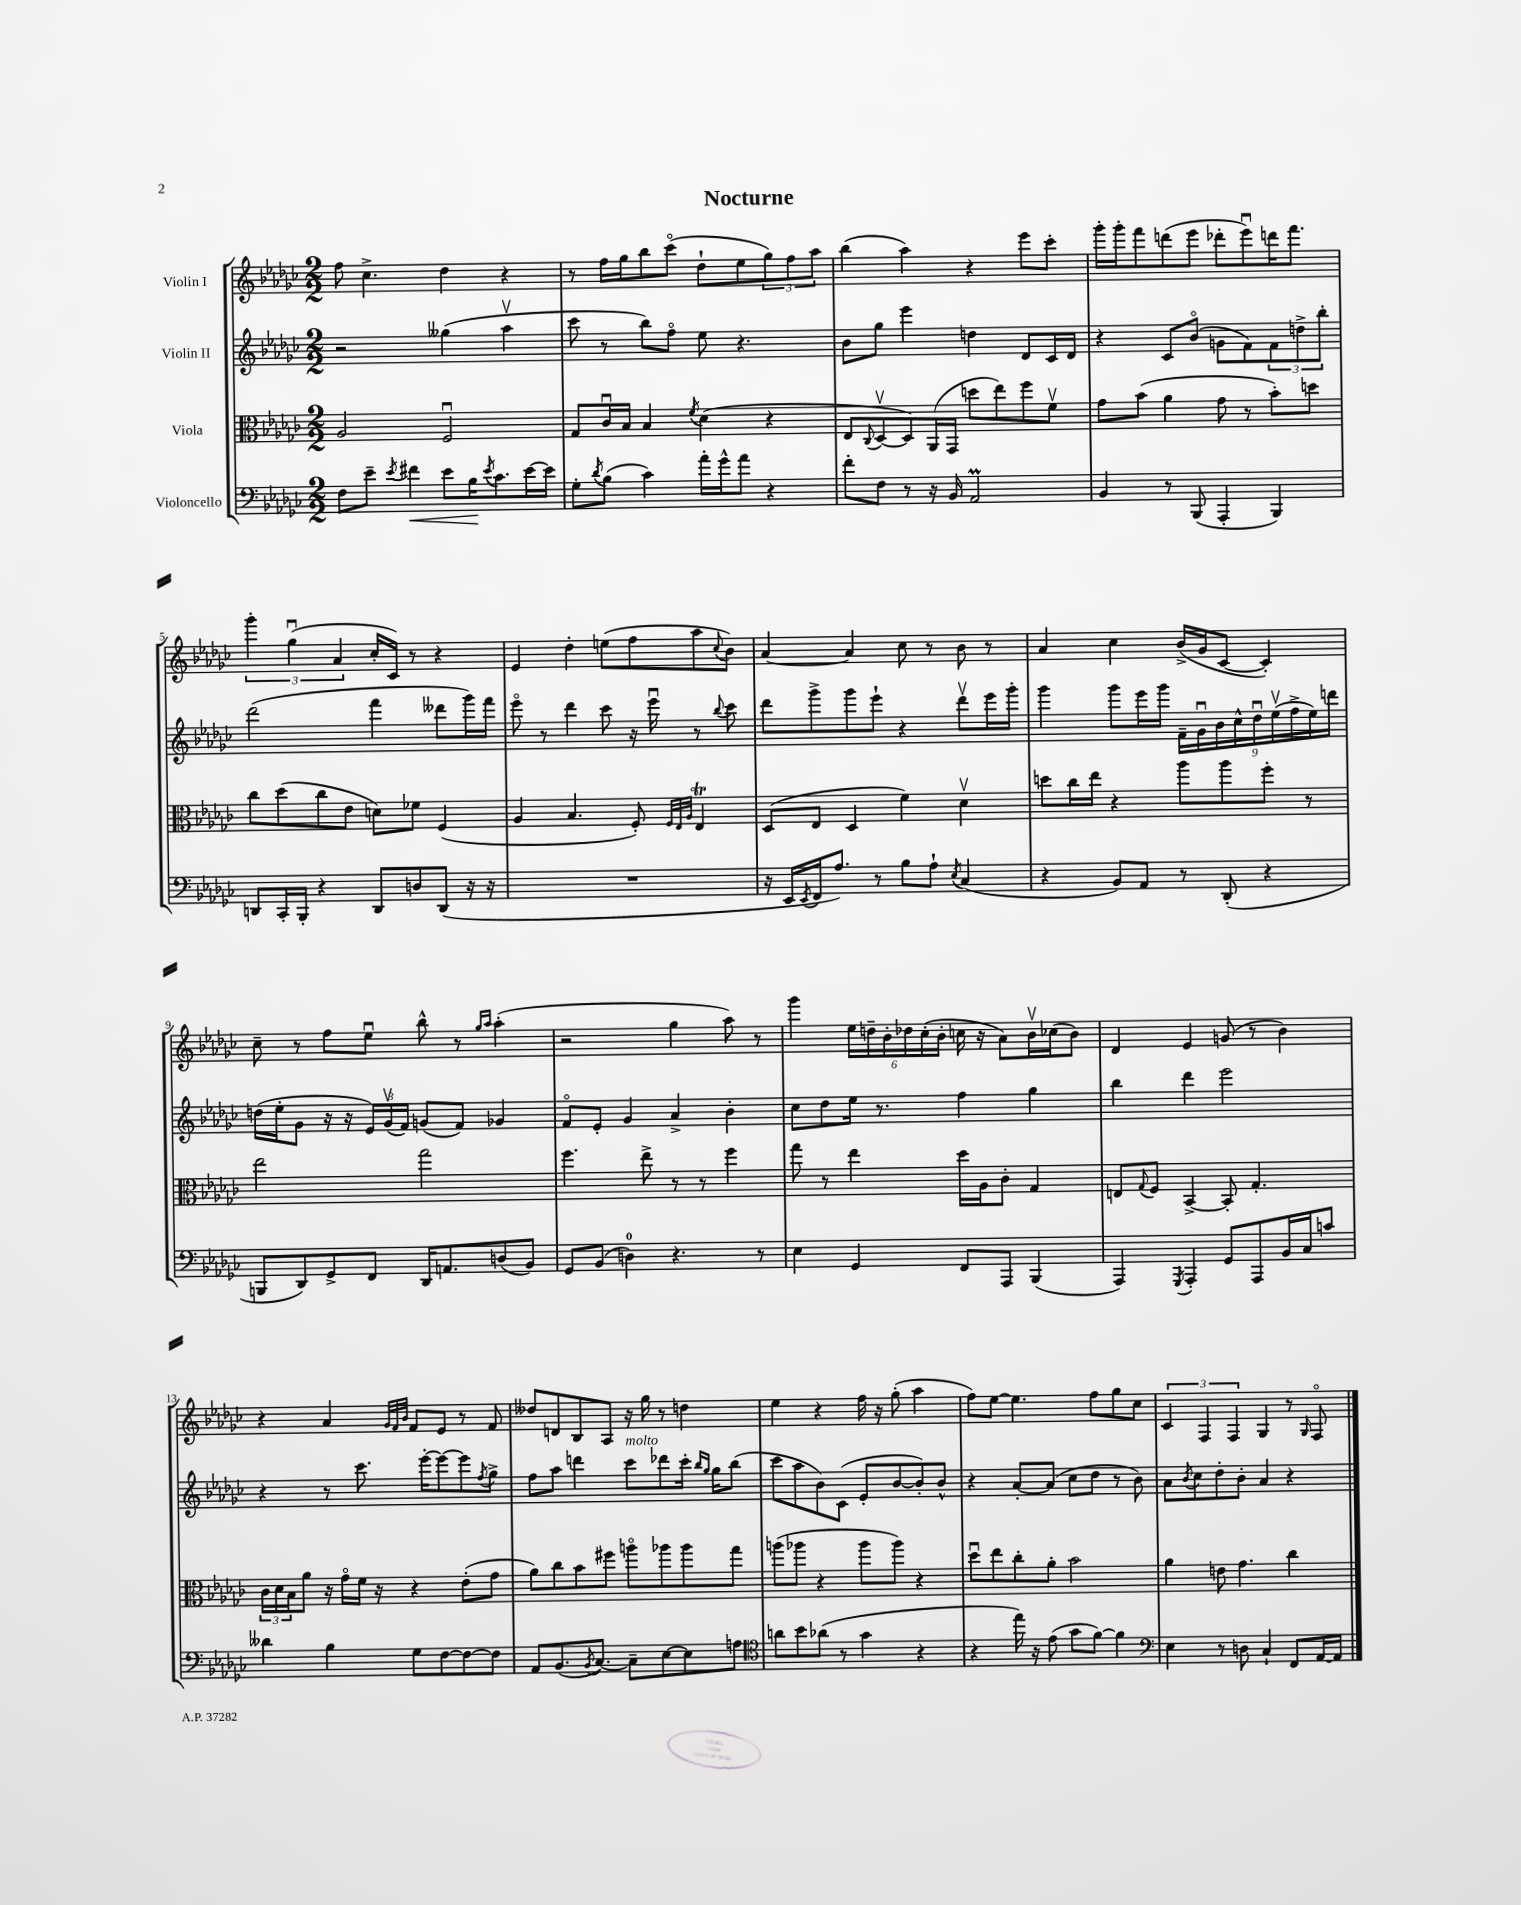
\header { title = "Nocturne" }
<<
\new StaffGroup <<
\new Staff = "s0" \with { instrumentName = "Violin I" } {
    \clef treble \key ges \major \numericTimeSignature \time 2/2
    f''8 ces''4.-> des''4 r4 |
    r8 f''16 ges''16 bes''8 ces'''8\flageolet( des''8-! ees''8 \tuplet 3/2 { ges''8) f''8 aes''8 } |
    bes''4( aes''4) r4 ees'''8 ces'''8-. |
    ges'''16-. ges'''16-. f'''8 d'''8( ees'''8 des'''8-. ees'''8\downbow) d'''16 f'''8. |
    \tuplet 3/2 { ges'''4-. ges''4\downbow( aes'4 } ces''16-. ces'16) r8 r4 |
    ees'4 des''4-. e''8( f''8 aes''8 \appoggiatura { ces''8 } bes'8) |
    aes'4~ aes'4 ces''8 r8 bes'8 r8 |
    aes'4 ces''4 bes'16->( ges'16 ces'8~ ces'4-.) |
    ces''8-- r8 f''8 ees''8\downbow bes''8-^ r8 \grace { ges''16 aes''16 } aes''4-.( |
    r2 ges''4 aes''8) r8 |
    ges'''4 \tuplet 6/4 { ees''16 d''16-- bes'16-. des''16 ces''16-.( bes'16-. } c''16 r16 aes'8) bes'16\upbow ces''16( bes'8) |
    des'4 ees'4 g'8( r8 bes'4) |
    r4 aes'4 \grace { ges'32 f'32 bes'32 } f'8 ees'8 r8 f'8 |
    deses''8 d'8 bes8 aes8 r16 ges''16 r8 d''4 |
    ees''4 r4 f''16 r16 ges''8-.( aes''4 |
    f''8) ees''8~ ees''4. f''8 ges''8 ces''8 |
    \tuplet 3/2 { ces'4 f4 f4 } ges4 r8 \grace { ges16 } f8\flageolet \bar "|." |
}
\new Staff = "s1" \with { instrumentName = "Violin II" } {
    \clef treble \key ges \major \numericTimeSignature \time 2/2
    r2 geses''4( aes''4\upbow |
    ces'''8 r8 bes''8) f''8\flageolet ees''8 r4. |
    bes'8 ges''8 ees'''4 d''4 des'8 ces'16 des'16 |
    r4 ces'8 bes'8\flageolet( g'8 f'8) \tuplet 3/2 { f'8 d''8-> bes''8-. } |
    des'''2( f'''4 deses'''8 ges'''16) f'''16 |
    ees'''8\flageolet r8 des'''4 ces'''8 r16 ees'''16\downbow r8 \appoggiatura { bes''8 } ces'''8 |
    des'''8 ges'''8-> ges'''8 ees'''8-! r4 des'''8\upbow ees'''16 ges'''16-. |
    ges'''4 ges'''8 ees'''16 ges'''16 \tuplet 9/8 { f'16-- ges'16\downbow bes'16 ces''16-^ des''16\downbow ees''16\upbow( f''16-> ees''16) d'''16 } |
    d''16( ees''16-. ges'8 r16 r16 \tuplet 3/2 { ees'16) ges'16\upbow( f'16) } g'8( f'8) ges'4 |
    f'8\flageolet ees'8-. ges'4 aes'4-> bes'4-. |
    ces''8 des''8 ees''16 r8. f''4 ges''4 |
    bes''4 des'''4 ees'''2 |
    r4 r8 ces'''8. ees'''16~-. ees'''8~ ees'''8 \acciaccatura { f''8 } ges''8-> |
    f''8 aes''8 d'''4 ces'''8^\markup { \italic "molto" } des'''8 ces'''16-. \grace { bes''16 ges''16 } ges''16 bes''8( |
    ces'''8 aes''8 bes'8) ces'8( ees'8-. bes'8~ bes'8-.) bes'8-^ |
    r4 aes'8~-. aes'8( ces''8 des''8 r8 bes'8) |
    aes'8 \acciaccatura { bes'8 } ces''8 des''8-. bes'8-. aes'4 r4 \bar "|." |
}
\new Staff = "s2" \with { instrumentName = "Viola" } {
    \clef alto \key ges \major \numericTimeSignature \time 2/2
    aes2 f2\downbow |
    ges8 ces'16\downbow bes16 bes4 \acciaccatura { f'8 } des'4( r4 |
    ees8 \appoggiatura { ces8 } des8~\upbow des8) aes,16( ges,16 d''8 ees''8) f''8 f'8\upbow |
    ges'8 bes'8( aes'4 ges'8 r8 bes'8-.) d''8 |
    ces''8 des''8( ces''8 ees'8 d'8) fes'8 f4( |
    aes4 bes4. f8-.) \grace { f32 ees32 aes32 } ees4\trill |
    des8( ees8 des4 f'4) des'4\upbow |
    d''8 ces''16 ees''16 r4 aes''8 aes''8 f''8-. r8 |
    ees''2 ges''2 |
    f''4. ees''8-> r8 r8 f''4 |
    ges''8 r8 ees''4 des''16 aes16 ces'8-. ges4 |
    e8 \appoggiatura { ges8 } f8 bes,4~-> bes,8-. ges4.-. |
    \tuplet 3/2 { ces'16 des'16 bes16 } aes'8 r16 ges'16\flageolet f'16 r16 r4 ees'8-.( ges'8 |
    aes'8) ces''8 bes'8 fis''8 a''8\flageolet aes''8 aes''8 ges''8 |
    a''8( aes''8 r4 aes''8 aes''8) r4 |
    des''8\downbow ees''8 ces''8-. aes'8-. bes'2 |
    aes'4 e'8 ges'4. ces''4 \bar "|." |
}
\new Staff = "s3" \with { instrumentName = "Violoncello" } {
    \clef bass \key ges \major \numericTimeSignature \time 2/2
    f8 ees'8-- \acciaccatura { ees'8 } fis'4\< ees'8 bes16\! \acciaccatura { ees'8 } ces'8. ees'16~ ees'16 |
    ges8-. \acciaccatura { des'8 } bes8( ces'4) aes'16-. ges'16-^ aes'8 r4 |
    f'8-. f8 r8 r16 bes,16 aes,2\prall |
    bes,4 r8 bes,,8( aes,,4-. bes,,4) |
    d,8 ces,16-. bes,,16-. r4 d,8 d8 d,8( r16 r16 |
    R1 |
    r16 ees,16 \acciaccatura { ees,8 } f,16 aes8.) r8 bes8 aes8-! \acciaccatura { ees8 } ces4( |
    r4 bes,8) aes,8 r8 des,8-.( r4 |
    b,,8 des,8) ges,8-> f,8 des,16 a,8. d8( bes,8) |
    ges,8 bes,8( d4-0) r4. r8 |
    ees4 ges,4 f,8 aes,,8 bes,,4( |
    aes,,4) \acciaccatura { ges,,8 } aes,,4-. ges,8 aes,,8 bes,16 ces16 c'8 |
    deses'4 bes4 ges8 f8~ f8~ f8 |
    aes,8 bes,8.( \acciaccatura { bes,8 } ces8.~) ces8-- ees8~ ees8 a8 |
    \clef tenor a'8 bes'8 aes'8( r8 ges'4 r4 |
    r4 ees''16) r16 ees'8( ges'8 f'8~) f'4 |
    \clef bass ees4 r8 d8 ces4-! f,8 aes,16~ aes,16 \bar "|." |
}
>>
>>
